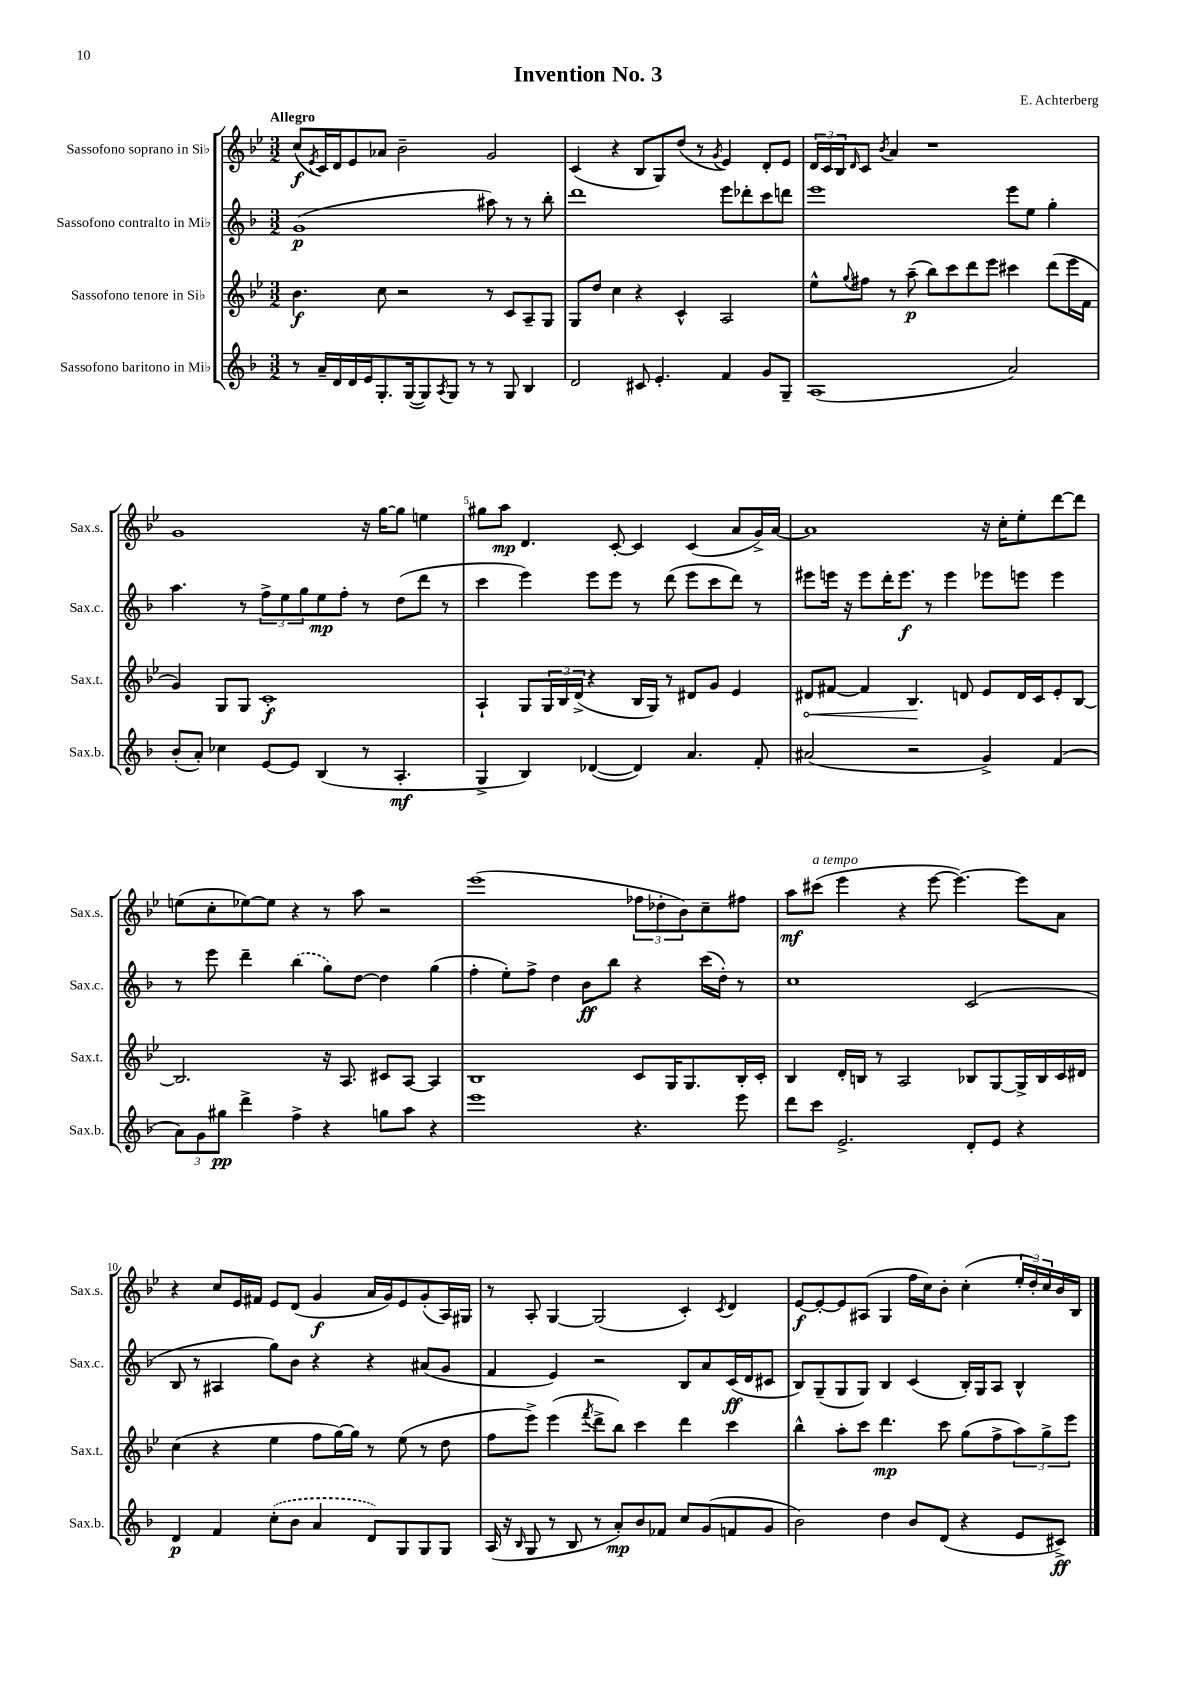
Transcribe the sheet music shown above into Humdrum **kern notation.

**kern	**dynam	**kern	**dynam	**kern	**dynam	**kern	**dynam
*part4	*part4	*part3	*part3	*part2	*part2	*part1	*part1
*staff4	*staff4	*staff3	*staff3	*staff2	*staff2	*staff1	*staff1
*I"Sassofono baritono in Mi♭	*	*I"Sassofono tenore in Si♭	*	*I"Sassofono contralto in Mi♭	*	*I"Sassofono soprano in Si♭	*
*I'Sax.b.	*	*I'Sax.t.	*	*I'Sax.c.	*	*I'Sax.s.	*
*clefG2	*	*clefG2	*	*clefG2	*	*clefG2	*
*k[b-]	*	*k[b-e-]	*	*k[b-]	*	*k[b-e-]	*
*M3/2	*	*M3/2	*	*M3/2	*	*M3/2	*
=1	=1	=1	=1	=1	=1	=1	=1
!	!	!	!	!	!	!LO:TX:a:B:t=Allegro	!
8r	.	4.b-\	f	(1g	p	(8cc/L	f
.	.	.	.	.	.	8qe-/	.
16a~/LL	.	.	.	.	.	16c/L)	.
16d/	.	.	.	.	.	16d/J	.
16d/	.	.	.	.	.	8e-/	.
16e/J	.	.	.	.	.	.	.
8.G'/	.	8cc\	.	.	.	8a-X/J	.
.	.	2r	.	.	.	2b-~\	.
([16G/k	.	.	.	.	.	.	.
8G/])	.	.	.	.	.	.	.
8qA/	.	.	.	.	.	.	.
8G/J	.	.	.	.	.	.	.
8r	.	.	.	.	.	.	.
8r	.	8r	.	8aa#X\)	.	2g/	.
8G/	.	8c/L	.	8r	.	.	.
4B-/	.	8A~/	.	8r	.	.	.
.	.	8G/J	.	8bb-'\	.	.	.
=2	=2	=2	=2	=2	=2	=2	=2
2d/	.	8G/L	.	1ddd	.	(4c/	.
.	.	8dd/J	.	.	.	.	.
.	.	4cc\	.	.	.	4r	.
8c#X/	.	4r	.	.	.	8B-/L	.
4.e'/	.	.	.	.	.	8G/)	.
.	.	4c^^/	.	.	.	(8dd/J	.
.	.	.	.	.	.	8r	.
.	.	.	.	.	.	8qg/	.
4f/	.	2A/	.	8eee\L	.	4e-/)	.
.	.	.	.	8ddd-X'\	.	.	.
8g/L	.	.	.	8ccc\	.	8d'/L	.
8G~/J	.	.	.	8dddn\J	.	8e-/J	.
=3	=3	=3	=3	=3	=3	=3	=3
(1A	.	8ee-^^\L	.	1eee	.	24d/LL	.
.	.	.	.	.	.	24c/	.
.	.	.	.	.	.	24B-/J	.
.	.	8qqgg/	.	.	.	16qqd/	.
.	.	8ff#X\J	.	.	.	8c/J	.
.	.	.	.	.	.	8qb-/	.
.	.	8r	.	.	.	4a/	.
.	.	(8aa~\	p	.	.	.	.
.	.	8bb-\L)	.	.	.	1r	.
.	.	8ccc\	.	.	.	.	.
.	.	8ddd\	.	.	.	.	.
.	.	8eee-\J	.	.	.	.	.
2a/)	.	4ccc#X\	.	8eee\L	.	.	.
.	.	.	.	8ee\J	.	.	.
.	.	(8ddd\L	.	4gg'\	.	.	.
.	.	16eee-\L	.	.	.	.	.
.	.	16f\JJ	.	.	.	.	.
!!LO:LB:g=z
=4	=4	=4	=4	=4	=4	=4	=4
(8b-'/L	.	4g/)	.	4.aa\	.	1g	.
8a'/J)	.	.	.	.	.	.	.
4cc-X\	.	8G/L	.	.	.	.	.
.	.	8G/J	.	8r	.	.	.
[8e/L	.	1c'	f	12ff^\L	.	.	.
.	.	.	.	12ee\	.	.	.
8e/J]	.	.	.	.	.	.	.
.	.	.	.	12gg\	.	.	.
(4B-/	.	.	.	8ee\	mp	.	.
.	.	.	.	8ff'\J	.	.	.
8r	.	.	.	8r	.	16r	.
.	.	.	.	.	.	[16gg\KL	.
4.A'/	mf	.	.	(8dd\L	.	8gg\J]	.
.	.	.	.	8ddd\J	.	4een\	.
.	.	.	.	8r	.	.	.
=5	=5	=5	=5	=5	=5	=5	=5
4G^/	.	4A`/	.	4ccc\	.	8gg#X\L	.
.	.	.	.	.	.	8aa\J	mp
4B-/)	.	8G/L	.	4eee\)	.	4.d/	.
.	.	24G/L	.	.	.	.	.
.	.	24B-/	.	.	.	.	.
.	.	(24d^/JJ	.	.	.	.	.
([4d-X/	.	4r	.	8eee\L	.	.	.
.	.	.	.	8eee\J	.	[8c'/	.
4d-/])	.	16B-/LL	.	8r	.	4c/]	.
.	.	16G/JJ)	.	.	.	.	.
.	.	8r	.	(8ddd\	.	.	.
4.a/	.	8d#X/L	.	8eee\L	.	(4c/	.
.	.	8g/J	.	8ccc\	.	.	.
.	.	4e-/	.	8ddd\J)	.	8a/L	.
8f'/	.	.	.	8r	.	16g^/L)	.
.	.	.	.	.	.	[16a/JJ	.
=6	=6	=6	=6	=6	=6	=6	=6
!	!	!	!LO:HP:b	!	!	!	!
(2a#X/	.	8d#X/L	<	8eee#X\L	.	1a]	.
.	.	[8f#X/J	.	16eeen\Jk	.	.	.
.	.	.	.	16r	.	.	.
.	.	4f#/]	.	8eee\L	.	.	.
.	.	.	.	16ddd'\K	.	.	.
.	.	.	.	8.eee\J	f	.	.
2r	.	4.B-/	.	.	.	.	.
.	.	.	.	8r	.	.	.
.	.	.	.	4eee\	.	.	.
.	.	8dn/	[	.	.	.	.
4g^/)	.	8e-/L	.	8eee-X\L	.	16r	.
.	.	.	.	.	.	16cc'\KL	.
.	.	16d/L	.	8eeen\J	.	8ee-'\	.
.	.	16c/J	.	.	.	.	.
(4f/	.	8e-'/	.	4eee\	.	[8ddd\	.
.	.	[8B-/J	.	.	.	8ddd\J]	.
!!LO:LB:g=z
=7	=7	=7	=7	=7	=7	=7	=7
12a\L)	.	2.B-/]	.	8r	.	(8een\L	.
12g\	.	.	.	.	.	.	.
.	.	.	.	8eee\	.	8cc'\	.
12gg#X\J	pp	.	.	.	.	.	.
4ddd^\	.	.	.	4ddd~\	.	[8ee-X\)	.
.	.	.	.	.	.	8ee-\J]	.
4ff^\	.	.	.	(4bb-\	.	4r	.
4r	.	16r	.	8gg\L)	.	8r	.
.	.	8.A/	.	.	.	.	.
.	.	.	.	[8dd\J	.	8aa\	.
8ggn\L	.	8c#X/L	.	4dd\]	.	2r	.
8aa\J	.	[8A/J	.	.	.	.	.
4r	.	4A/]	.	(4gg\	.	.	.
=8	=8	=8	=8	=8	=8	=8	=8
1eee	.	1B-	.	4ff'\	.	(1eee-	.
.	.	.	.	8ee'\L)	.	.	.
.	.	.	.	8ff^\J	.	.	.
.	.	.	.	4dd\	.	.	.
.	.	.	.	8b-\L	ff	.	.
.	.	.	.	8bb-\J	.	.	.
4.r	.	8c/L	.	4r	.	12ff-X\L	.
.	.	.	.	.	.	12dd-X'\	.
.	.	16G/K	.	.	.	.	.
.	.	.	.	.	.	12b-\)	.
.	.	8.G/	.	.	.	.	.
.	.	.	.	(16ccc\LL	.	8cc~\	.
.	.	.	.	16dd'\JJ)	.	.	.
8eee\	.	16B-'/L	.	8r	.	8ff#X\J	.
.	.	16c'/JJ	.	.	.	.	.
=9	=9	=9	=9	=9	=9	=9	=9
8ddd\L	.	4B-/	.	1cc	.	8aa\L	mf
!	!	!	!	!	!	!LO:TX:a:i:t=a tempo	!
8ccc\J	.	.	.	.	.	(8ccc#X\J	.
2.e^/	.	16d'/LL	.	.	.	4eee-\	.
.	.	16Bn/JJ	.	.	.	.	.
.	.	8r	.	.	.	.	.
.	.	2A/	.	.	.	4r	.
.	.	.	.	.	.	[8eee-\	.
.	.	.	.	.	.	4.eee-\_)	.
8d'/L	.	8B-X/L	.	(2c/	.	.	.
8e/J	.	[8G/	.	.	.	.	.
4r	.	16G^/L]	.	.	.	8eee-\L]	.
.	.	16B-/	.	.	.	.	.
.	.	16c/	.	.	.	8a\J	.
.	.	16d#X/JJ	.	.	.	.	.
!!LO:LB:g=z
=10	=10	=10	=10	=10	=10	=10	=10
4d/	p	(4cc\	.	8B-/	.	4r	.
.	.	.	.	8r	.	.	.
4f/	.	4r	.	4A#X/	.	8cc/L	.
.	.	.	.	.	.	16e-/L	.
.	.	.	.	.	.	16f#X/JJ	.
(8cc'\L	.	4ee-\	.	8gg\L)	.	8e-/L	.
8b-\J	.	.	.	8b-\J	.	(8d/J	.
4a/	.	8ff\L	.	4r	.	4g/	f
.	.	[16gg\L)	.	.	.	.	.
.	.	16gg\JJ]	.	.	.	.	.
8d/L)	.	8r	.	4r	.	16a/LL	.
.	.	.	.	.	.	16g/J)	.
8G/	.	(8ee-\	.	.	.	8e-/	.
8G/	.	8r	.	(8a#X/L	.	(8g'/	.
8G/J	.	8dd\	.	8g/J	.	16A/L)	.
.	.	.	.	.	.	16G#X/JJ	.
=11	=11	=11	=11	=11	=11	=11	=11
(16A/	.	8ff\L	.	4f/	.	8r	.
16r	.	.	.	.	.	.	.
16qqB-/	.	.	.	.	.	.	.
8G/	.	8eee-^\J)	.	.	.	8A'/	.
8r	.	(4eee-\	.	4e/)	.	[4G/	.
8B-/	.	.	.	.	.	.	.
.	.	8qfff/	.	.	.	.	.
8r	.	8ddd^\L	.	2r	.	(2G/]	.
8a'/L)	mp	8bb-\J)	.	.	.	.	.
8b-/	.	4ccc\	.	.	.	.	.
8f-X/J	.	.	.	.	.	.	.
8cc/L	.	4ddd\	.	8B-/L	.	4c'/)	.
(8g/	.	.	.	8a/	.	.	.
.	.	.	.	.	.	8qc/	.
8fn/	.	4ccc\	.	(16c/L	ff	4d/	.
.	.	.	.	16d/J	.	.	.
8g/J	.	.	.	8c#X/J	.	.	.
=12	=12	=12	=12	=12	=12	=12	=12
2b-\)	.	4bb-^^\	.	8B-/L)	.	[8e-/L	f
.	.	.	.	(8G~/	.	8e-'/_	.
.	.	8aa'\L	.	8G/	.	8e-/]	.
.	.	8ccc\J	.	8G/J)	.	(8A#X/J	.
4dd\	.	4.ddd\	mp	4B-/	.	4G/	.
8b-/L	.	.	.	(4c/	.	16ff\LL	.
.	.	.	.	.	.	16cc\J)	.
(8d/J	.	8ccc\	.	.	.	8b-'\J	.
4r	.	(8gg\L	.	16B-'/LL)	.	(4cc'\	.
.	.	.	.	16G/J	.	.	.
.	.	8ff^\	.	8A/J	.	.	.
8e/L	.	12aa\)	.	4B-^^/	.	24ee-'/LL	.
.	.	.	.	.	.	24dd'/)	.
.	.	12gg^\	.	.	.	24cc/	.
8c#X^/J)	ff	.	.	.	.	16b-/	.
.	.	12eee-\J	.	.	.	.	.
.	.	.	.	.	.	16B-/JJ	.
==	==	==	==	==	==	==	==
*-	*-	*-	*-	*-	*-	*-	*-
